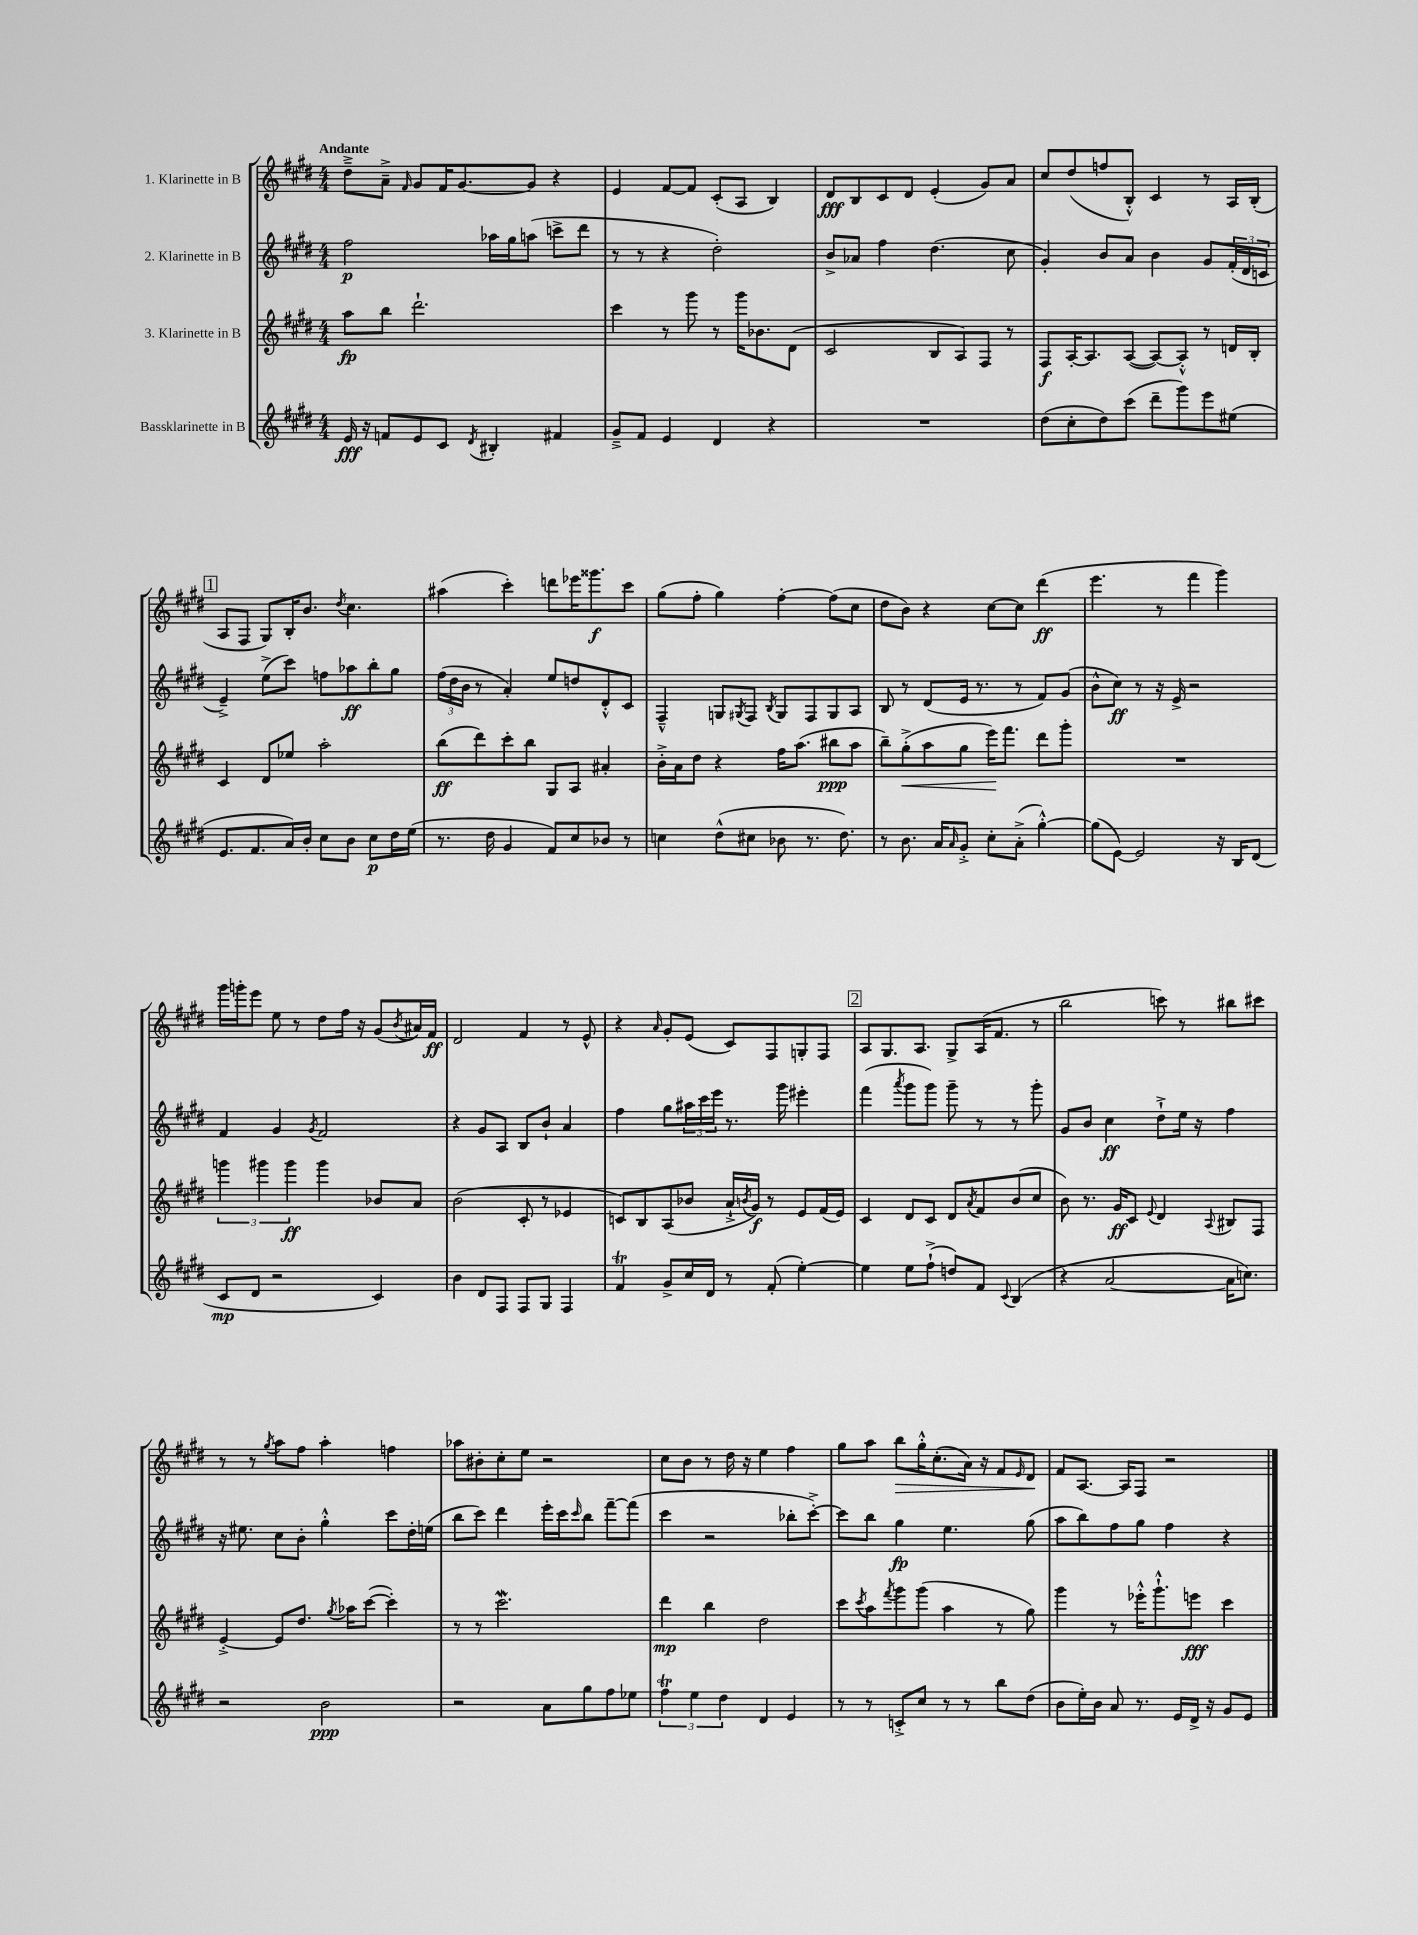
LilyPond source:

<<
\new StaffGroup <<
\new Staff = "s0" \with { instrumentName = "1. Klarinette in B" } {
    \clef treble \key e \major \numericTimeSignature \time 4/4 \tempo "Andante"
    dis''8---> a'8---> \grace { fis'16 } gis'8 fis'16 gis'8.~ gis'8 r4 |
    e'4 fis'8~ fis'8 cis'8-.( a8 b4) |
    dis'8\fff b8 cis'8 dis'8 e'4-.( gis'8) a'8 |
    cis''8 dis''8( f''8 b8-.-^) cis'4 r8 a16 b16-.( |
    \mark \markup { \box "1" } a8 fis8 gis8) b16-. b'8. \acciaccatura { dis''8 } cis''4. |
    ais''4( cis'''4-.) d'''8 ees'''16 gisis'''8.\f cis'''8 |
    gis''8( fis''8-. gis''4) fis''4~-. fis''8( cis''8 |
    dis''8 b'8) r4 cis''8~ cis''8 dis'''4\ff( |
    e'''4. r8 fis'''4 gis'''4) |
    gis'''16 g'''16-. e'''8 e''8 r8 dis''8 fis''16 r16 gis'8( \acciaccatura { b'8 } ais'16) fis'16\ff |
    dis'2 fis'4 r8 e'8-^ |
    r4 \grace { a'16 } gis'8-. e'8( cis'8) fis8 g8-. fis8 |
    \mark \markup { \box "2" } a8 gis8. a8. gis8-> a16( fis'8. r8 |
    b''2 c'''8) r8 bis''8 cis'''8 |
    r8 r8 \acciaccatura { gis''8 } a''8 fis''8 a''4-. f''4 |
    aes''8 bis'8-. cis''8-. e''8 r2 |
    cis''8 b'8 r8 dis''16 r16 e''4 fis''4 |
    gis''8 a''8 b''8\> gis''16-.-^ cis''8.-.( a'16) r16 fis'8 \grace { e'16 } dis'8\! |
    fis'8 a8.~ a16 fis8 r2 \bar "|." |
}
\new Staff = "s1" \with { instrumentName = "2. Klarinette in B" } {
    \clef treble \key e \major \numericTimeSignature \time 4/4
    fis''2\p aes''16 gis''16 a''8( c'''8-> dis'''8 |
    r8 r8 r4 dis''2-.) |
    b'8-> aes'8 fis''4 dis''4.( cis''8 |
    gis'4-.) b'8 a'8 b'4 gis'8 \tuplet 3/2 { fis'16-.( dis'16 c'16 } |
    \mark \markup { \box "1" } e'4--->) e''8->( cis'''8) f''8 aes''8\ff b''8-. gis''8 |
    \tuplet 3/2 { fis''16( dis''16 b'16 } r8 a'4-.) e''8 d''8 dis'8-.-^ cis'8 |
    fis4---^ g8 \acciaccatura { gis8 } fis8 \acciaccatura { b8 } gis8 fis8 gis8 a8 |
    b8 r8 dis'8( e'16 r8. r8 fis'8) gis'8( |
    b'8-^ cis''8\ff) r8 r16 e'16-> r2 |
    fis'4 gis'4 \acciaccatura { gis'8 } fis'2 |
    r4 gis'8 a8 b8 b'8-! a'4 |
    fis''4 gis''8 \tuplet 3/2 { ais''16 cis'''16 e'''16 } r8. gis'''16 eis'''4-. |
    \mark \markup { \box "2" } fis'''4( \acciaccatura { a'''8 } gis'''8 gis'''8) gis'''8-- r8 r8 gis'''8-. |
    gis'8 b'8 cis''4\ff dis''8-!-> e''16 r16 fis''4 |
    r16 eis''8. cis''8 b'8-. gis''4-.-^ cis'''8 dis''16-. e''16( |
    b''8 cis'''8) dis'''4 e'''16-. cis'''16 \grace { cis'''16 } b''8 fis'''8~-- fis'''8( |
    cis'''4 r2 bes''8-. cis'''8~-.->) |
    cis'''8 b''8 gis''4\fp e''4. gis''8( |
    a''8 b''8) fis''8 gis''8 fis''4 r4 \bar "|." |
}
\new Staff = "s2" \with { instrumentName = "3. Klarinette in B" } {
    \clef treble \key e \major \numericTimeSignature \time 4/4
    a''8\fp b''8 dis'''2.-! |
    cis'''4 r8 gis'''8 r8 gis'''16 bes'8. dis'8( |
    cis'2 b8 a8) fis8 r8 |
    fis8\f a16~-. a8. a8~( a8~) a8-.-^ r8 d'16 b16-. |
    \mark \markup { \box "1" } cis'4 dis'8 ees''8 a''2-. |
    b''8\ff( dis'''8) cis'''8-. b''8 gis8 a8 ais'4-. |
    b'16-.-> a'16 dis''8 r4 fis''16 a''8.( bis''8\ppp a''8 |
    b''8--) gis''8-.->\<( a''8 gis''8 e'''16\!) fis'''8. dis'''8 gis'''8-. |
    R1 |
    \tuplet 3/2 { g'''4 gis'''4 gis'''4\ff } gis'''4 bes'8 a'8 |
    b'2( cis'8-. r8 ees'4 |
    c'8) b8 a8( bes'8 a'16-!-> \acciaccatura { b'8 } gis'16\f) r8 e'8 fis'16( e'16) |
    \mark \markup { \box "2" } cis'4 dis'8 cis'8 dis'8 \acciaccatura { a'8 } fis'8 b'8( cis''8 |
    b'8) r8. gis'16\ff cis'8 \appoggiatura { e'8 } dis'4 \appoggiatura { a8 } bis8 fis8 |
    e'4~-.-> e'8 dis''8. \acciaccatura { gis''8 } aes''16 cis'''8~( cis'''4-.) |
    r8 r8 cis'''2.\mordent |
    dis'''4\mp b''4 dis''2 |
    cis'''8 \acciaccatura { cis'''8 } a''8 \acciaccatura { fis'''8 } gis'''8 gis'''8( a''4 r8 gis''8) |
    gis'''4 r8 ees'''16-.-^ gis'''8.-!-^ e'''8\fff cis'''4 \bar "|." |
}
\new Staff = "s3" \with { instrumentName = "Bassklarinette in B" } {
    \clef treble \key e \major \numericTimeSignature \time 4/4
    e'16\fff r16 f'8 e'8 cis'8 \acciaccatura { dis'8 } bis4-. fis'4 |
    gis'8---> fis'8 e'4 dis'4 r4 |
    R1 |
    dis''8( cis''8-. dis''8) cis'''8( dis'''8-- gis'''8) e'''8 eis''8( |
    \mark \markup { \box "1" } e'8. fis'8. a'16) b'16-. cis''8 b'8 cis''8\p dis''16 e''16( |
    r8. dis''16 gis'4 fis'8) cis''8 bes'8 r8 |
    c''4 dis''8-^( cis''8 bes'8 r8. dis''8.) |
    r8 b'8. a'16 \grace { a'16 } gis'8-.-> cis''8-. a'8-.->( gis''4~-.-^) |
    gis''8( e'8~) e'2 r16 b16 dis'8( |
    cis'8\mp dis'8 r2 cis'4) |
    b'4 dis'8 fis8 fis8 gis8 fis4 |
    fis'4\trill gis'8-> cis''16 dis'16 r8 fis'8-.( e''4~-.) |
    \mark \markup { \box "2" } e''4 e''8 fis''8-!->( d''8) fis'8 \appoggiatura { cis'8 } b4( |
    r4 a'2~ a'16 c''8.) |
    r2 b'2\ppp |
    r2 a'8 gis''8 fis''8 ees''8 |
    \tuplet 3/2 { fis''4\trill e''4 dis''4 } dis'4 e'4 |
    r8 r8 c'8-.-> cis''8 r8 r8 b''8 dis''8( |
    b'8 e''16-.) b'16 a'8 r8. e'16 dis'16-> r16 gis'8 e'8 \bar "|." |
}
>>
>>
\layout { \context { \Score \remove "Bar_number_engraver" } }
